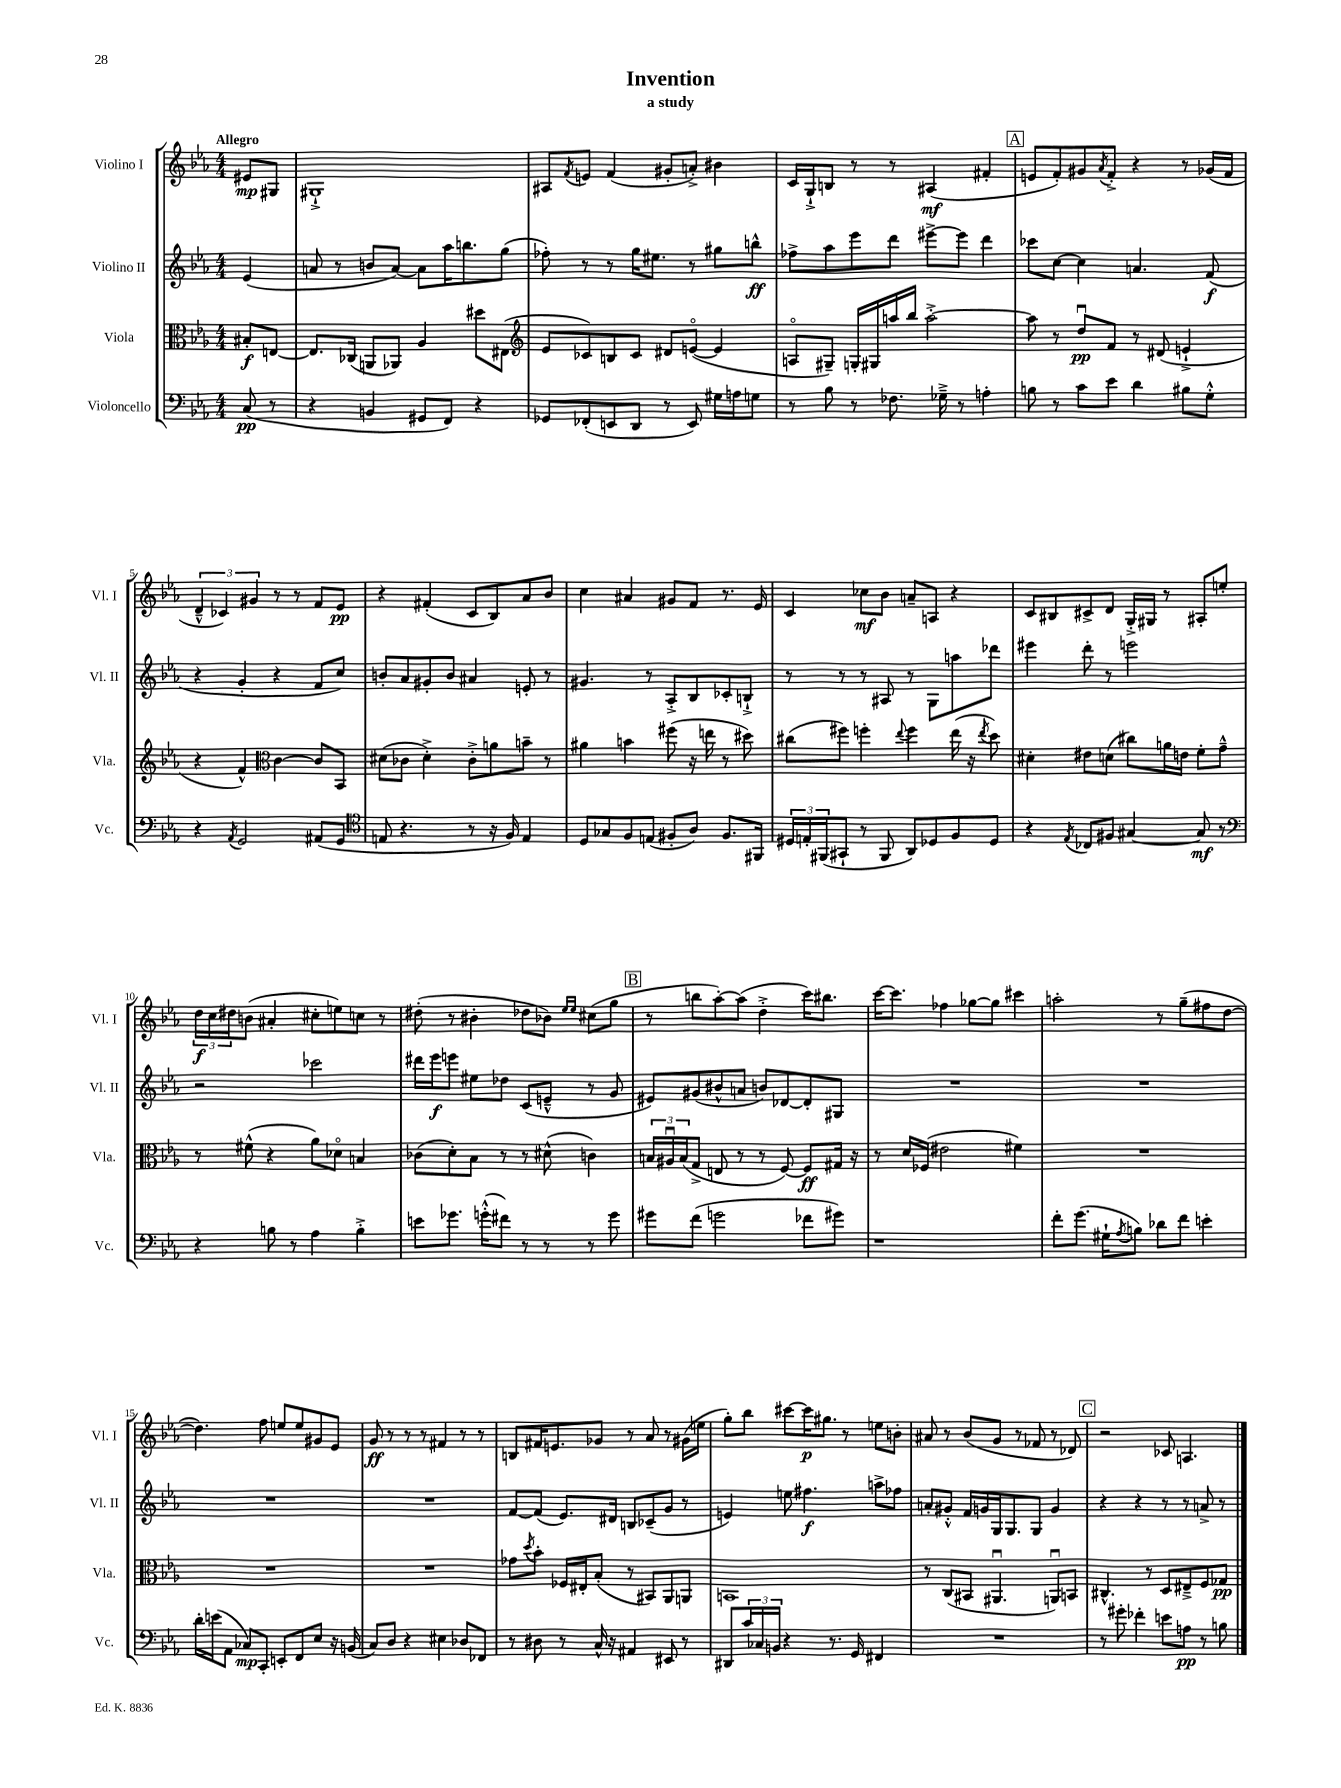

**kern	**kern	**kern	**kern
*staff4	*staff3	*staff2	*staff1
*clefF4	*clefC3	*clefG2	*clefG2
*k[b-e-a-]	*k[b-e-a-]	*k[b-e-a-]	*k[b-e-a-]
*M4/4	*M4/4	*M4/4	*M4/4
(8C/	8B#'/L	(4e-/	8e#/L
8r	[8E/J	.	8G#/J
=	=	=	=
4r	8.E/]L	8a/	1G#`^
.	.	8r	.
.	(16C-/Jk	.	.
4BB/	8AA/L	8b/L	.
.	8AA-/J)	[8a/J)	.
8GG#/L	4A-/	8a\]L	.
8FF/J)	.	16aa-\K	.
.	.	8.bb\	.
4r	8dd#\L	.	.
.	(8E#\J	(8gg\J	.
=	=	=	=
*	*clefG2	*	*
8GG-/L	8e-/L	8ff-'\)	8A#/L
.	.	.	8qf/
(8FF-'/	8c-/)	8r	8e/J
8EE/	8B/	8r	(4f/
8DD/J	8c-/J	16gg\LK	.
.	.	8.ee#\J	.
8r	8d#/L	.	8g#'/L
8EE/)	([8eo/J	8r	8a'^/J)
16G#\LL	4e/]	8gg#\L	4b#\
16A\J	.	.	.
8G\J	.	8bb^^\J	.
=	=	=	=
8r	8Ao/L	8ff-^\L	16c/LL
.	.	.	16G`^/J
8B-\	8G#~/J)	8aa-\	8B/J
8r	16G'/LL	8eee-\	8r
.	16G#/	.	.
8.F-\	16aa/	8ddd\J	8r
.	16bb-/JJ	.	.
.	[2aa'^\	[8eee#^\L	(4A#/
16G-~^\	.	.	.
8r	.	8eee#\]J	.
4A'\	.	4ddd\	4f#'/
=	=	=	=
8B\	8aa\]	8ccc-\L	8e/L
8r	8r	[8cc\J	8f'/)
8c\L	8ddu/L	4cc\]	8g#/
.	.	.	8qa-/
8e-\J	8f/J	.	8f'^/J
4d\	8r	4.a/	4r
.	(8d#/	.	.
8B#\L	4e`^/	.	8r
8G'^^\J	.	(8f/	(16g-/LL
.	.	.	16f/JJ
=	=	=	=
4r	4r	4r	6d~^^/
.	.	.	6c-/)
8qAA-/	.	.	.
2GG/	4f^^/)	4g'/	.
.	.	.	6g#/
*	*clefC3	*	*
.	[4c\	4r	8r
.	.	.	8r
(8AA#/L	8c/]L	8f/L	8f/L
8GG/J	8BB-/J	8cc/J)	8e-/J
=	=	=	=
*clefC4	*	*	*
8E/	(8d#\L	8b'/L	4r
4.r	8c-\J	8a-/	.
.	4d#'^\)	8g#'/	(4f#'/
.	.	8b/J	.
8r	8c-'^\L	4a#/	8c/L
16r	8a\	.	8B-/)
16F/)	.	.	.
4E/	8b~\J	8e'/	8a-/
.	8r	8r	8b-/J
=	=	=	=
8D/L	4a#\	4.g#/	4cc\
8G-/	.	.	.
8F/	4b\	.	4a#/
(8E/J	.	8r	.
8F#'/L	(8ff#\	8A-'^/L	8g#/L
8A-/J)	16r	8B-/	8f/J
.	16ee\	.	.
8.F#/L	8r	8c-'/	8.r
.	8dd#\)	8B`^/J	.
16FF#/Jk	.	.	16e-/
=	=	=	=
24D#/LL	(8cc#\L	8r	4c/
24E'/	.	.	.
(24FF#/J	.	.	.
8GG#`/J	8ff#\J)	8r	.
8r	4ff'\	8r	8cc-\L
8FF#/	.	8A#/	8b-\J
.	8qqee-/	.	.
8AA-/L)	4ff\	8r	8a~/L
8D-/	.	8G\L	8A/J
8F/	(16ee-\	8aa\	4r
.	16r	.	.
.	8qee-/	.	.
8D-/J	8dd\)	8ddd-\J	.
=	=	=	=
4r	4d#'\	4eee#\	8c/L
.	.	.	8B#/
8qE-/	.	.	.
8C-/L	8e#\L	8ddd'\	8c#^/
8F#/J	(8d\J	8r	8d/J
[4G#/	8cc#\L)	2eee\	16G'^/LL
.	.	.	16G#/JJ
.	16a\L	.	8r
.	16e\JJ	.	.
8G#/]	8f'\L	.	8A#'/L
8r	8g~^^\J	.	8ee'/J
=	=	=	=
*clefF4	*	*	*
4r	8r	2r	24dd\LL
.	.	.	24cc\
.	.	.	24dd#\J
.	(8f#^^\	.	(8b\J
8B\	4r	.	4a#'/
8r	.	.	.
4A-\	8a-\L)	2ccc-\	8cc#'\L
.	8d-o\J	.	8ee\)
4B'^\	4B/	.	8cc\J
.	.	.	8r
=	=	=	=
8e\L	(8c-\L	16ddd#\LL	(8dd#'\
.	.	16eee-\J	.
8.g-\J	8d'\)	8eee\J	8r
.	8B-\J	8ee#\L	4b#'\
(16g'^^\LK	.	.	.
8f#\J)	8r	8dd-\J	.
8r	8r	(8c/L	8dd-\L
8r	(8d#^^\	8e~^^/J	8b-\J)
.	.	.	16qqee-/LL
.	.	.	16qqee-/JJ
8r	4c\)	8r	(8cc#\L
8g\	.	8g/	8gg\J
=	=	=	=
8g#\L	24B/LL	8e#/L)	8r
.	24A#u/	.	.
.	(24B/J	.	.
(8f\J	8G^/J	(8g#/	8bb\L
2g\	8E/	8b#^^/	[8aa-'\)
.	8r	8a/J	(8aa-\]J
.	8r	8b/L)	4dd'^\
.	[8F/)	[8d-/	.
8f-\L	8F/]L	8d-'/]	16ccc\LK)
.	.	.	8.bb#\J
8g#\J)	16G#/Jk	8G#/J	.
.	16r	.	.
=	=	=	=
1r	8r	1r	[16ccc\LK
.	.	.	8.ccc\]J
.	16d/LL	.	.
.	(16F-/JJ	.	.
.	2e#\	.	4ff-\
.	.	.	[8gg-\L
.	.	.	8gg-\]J
.	4f#\)	.	4ccc#\
=	=	=	=
8f'\L	1r	1r	2aa'\
(8.g\J	.	.	.
16G#`\LK	.	.	.
8qA-/	.	.	.
8B\J)	.	.	.
8d-\L	.	.	8r
8f\J	.	.	(8gg~\L
4e'\	.	.	8ff#\
.	.	.	[8dd\J
=	=	=	=
16d'\LL	1r	1r	4.dd\])
(16e\J	.	.	.
8AA-\J	.	.	.
8C-/L)	.	.	.
8CC'/J	.	.	8ff\
8EE'/L	.	.	8ee/L
8FF/	.	.	8ee/
8E-/J	.	.	8g#/
16r	.	.	8e-/J
(16BB/	.	.	.
=	=	=	=
8C/L)	1r	1r	8g/
8D/J	.	.	8r
4r	.	.	8r
.	.	.	8r
4E#\	.	.	4f#/
8D-/L	.	.	8r
8FF-/J	.	.	8r
=	=	=	=
8r	8g-\L	[8f/L	8B/L
.	8qdd/	.	.
8D#\	8b-'\J	(8f/]J	16f#/K
.	.	.	8.e/
8r	16F-/LL	8.e-/L)	.
.	16E#'/J	.	.
16C^^/	(8B-'/J	.	8g-/J
16r	.	16d#/Jk	.
4AA#/	8r	8B/L	8r
.	8BB#/L)	(8c-~/	8a-/
8EE#/	8AA-/	8g/J	8r
8r	8AA/J	8r	(16g#\LL
.	.	.	16ee\JJ
=	=	=	=
8DD#/L	1BB	4e/)	8gg'\L)
24c/L	.	.	8bb-\J
24C-/	.	.	.
24BB/JJ	.	.	.
4r	.	8ee\	[8ccc#\L
.	.	4.ff#\	16ccc#\]K
.	.	.	8.gg#\J
8.r	.	.	.
.	.	.	8r
16GG/	.	.	.
4FF#/	.	8aa^\L	8ee\L
.	.	8ff-\J	8b'\J
=	=	=	=
1r	8r	8a'/L	8a#/
.	(8C/L	8g#'^^/J	8r
.	8BB#/J	16f/LL	(8b-/L
.	.	16g/	.
.	4.AA#u/	16G/J	8g/J
.	.	8.G/	.
.	.	.	8r
.	.	8G/J	8f-/
.	8AAu/L)	4g/	8r
.	8BB/J	.	8d-/)
=	=	=	=
8r	4.C#^^/	4r	2r
8g#'\	.	.	.
4f-'\	.	4r	.
.	8r	.	.
8e\L	8D/L	8r	8c-/
8A\J	8E#~^/	8r	4.A/
8r	8F/	8a^/	.
8B\	8G-/J	8r	.
==	==	==	==
*-	*-	*-	*-
